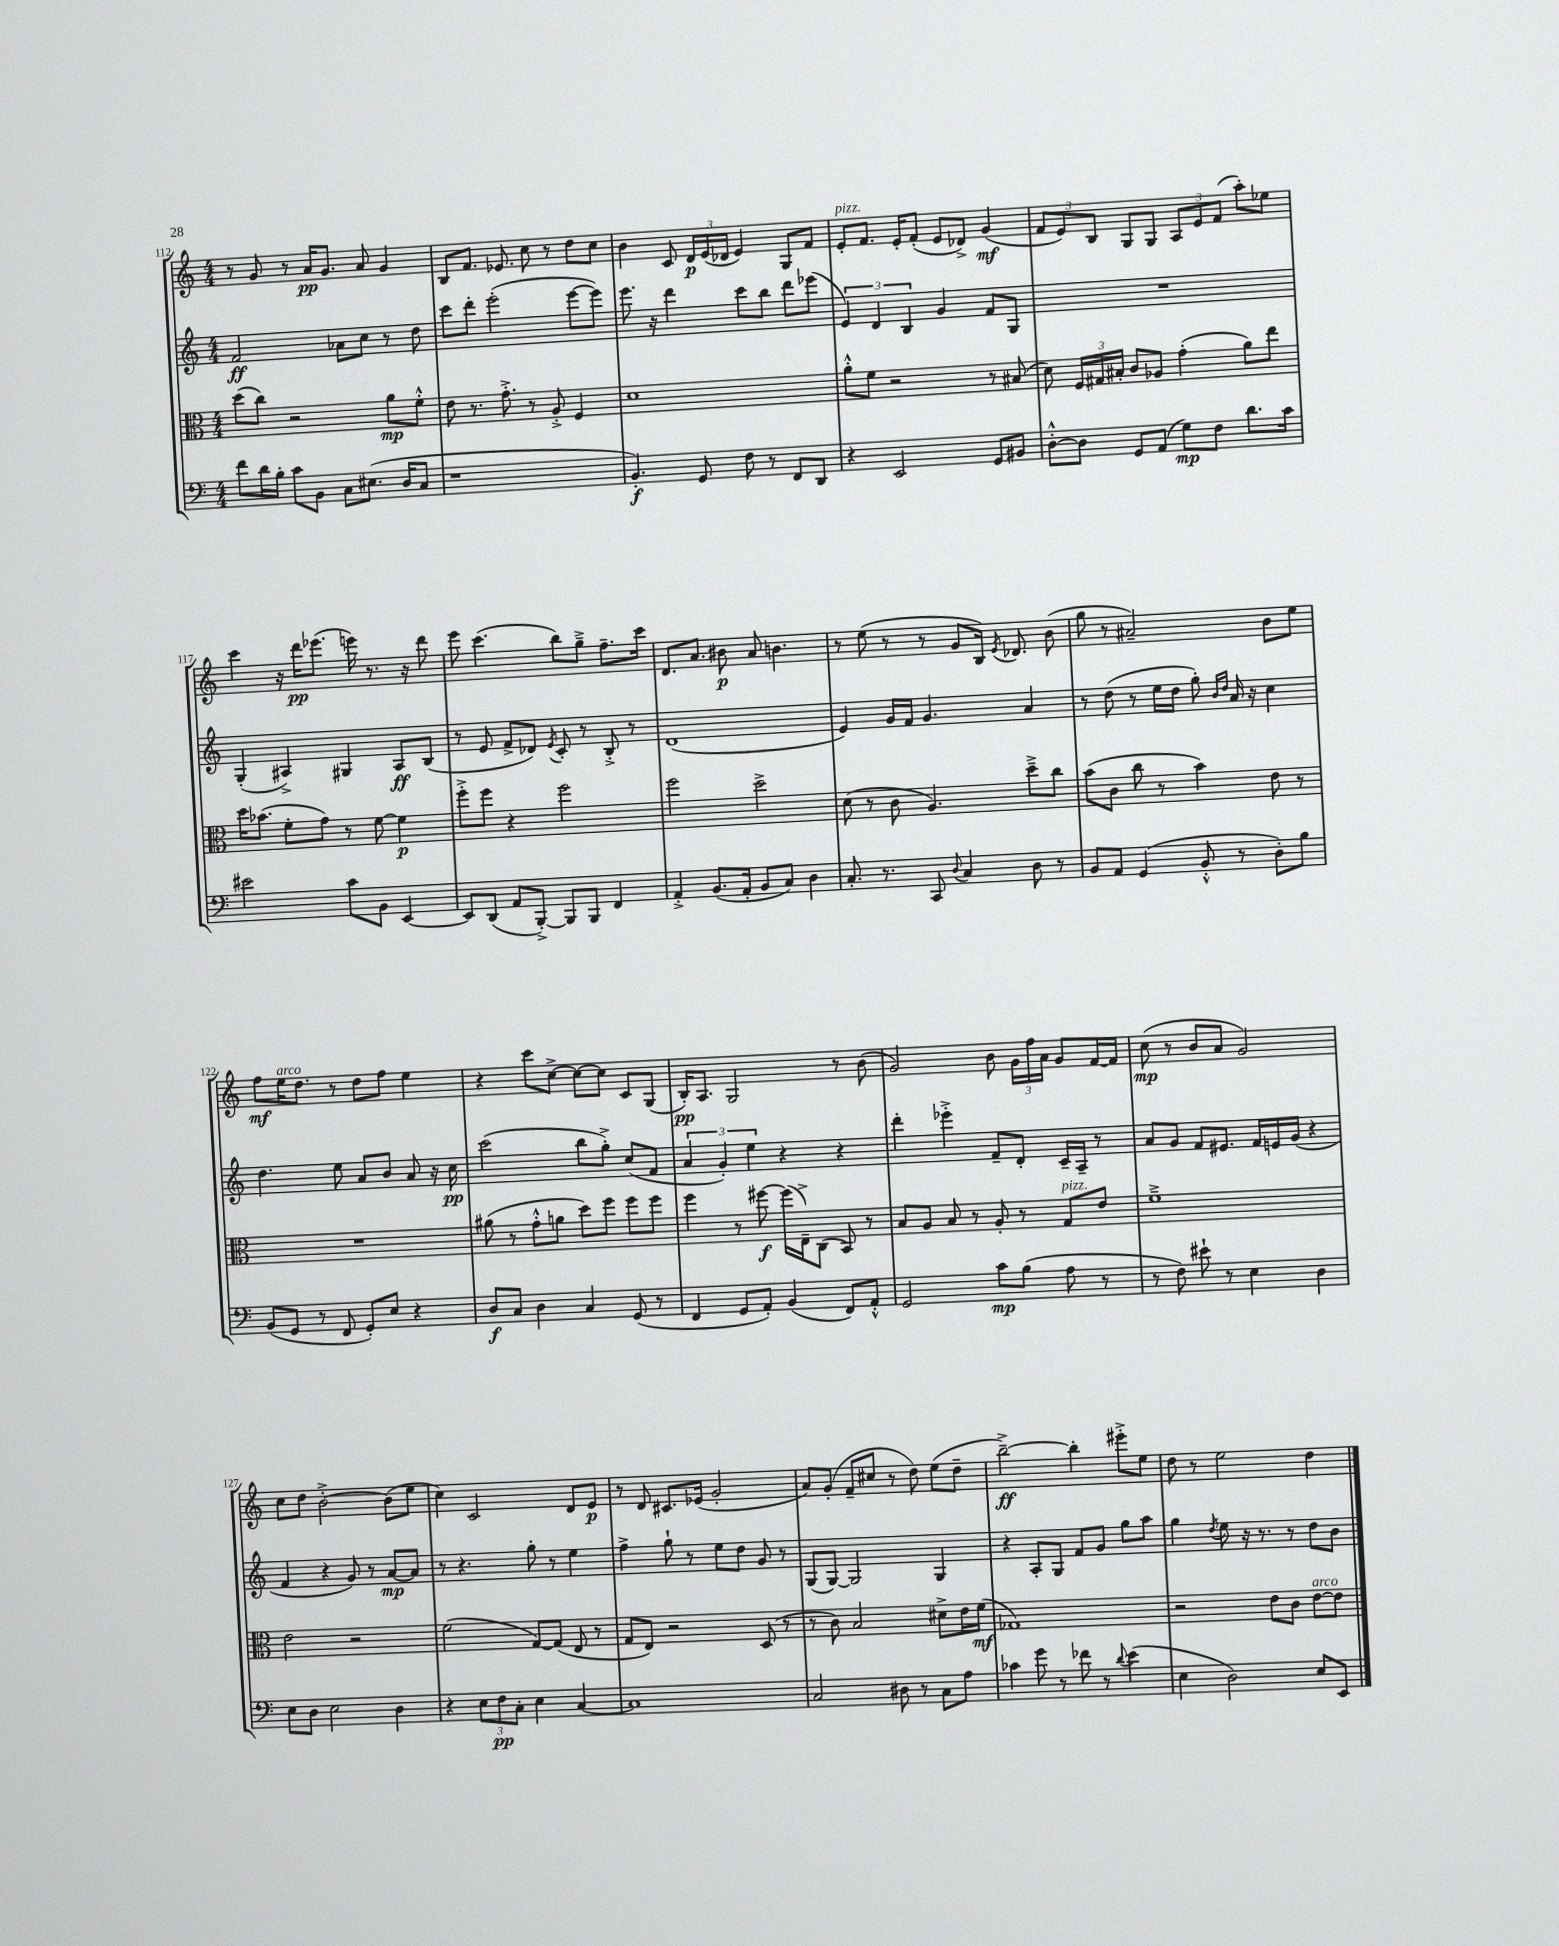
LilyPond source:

<<
\new StaffGroup <<
\new Staff = "s0" {
    \clef treble \key c \major \numericTimeSignature \time 4/4
    \autoBeamOff r8 g'8 r8 a'16[\pp g'8.] a'8 g'4 |
    b8[ f'8.] ees'8. c''8 r8 d''8[ c''8] |
    b'4 c'8 \tuplet 3/2 { d'16[\p e'16( des'16] } e'4) g8[ f'8] |
    e'8[-.^\markup { \italic "pizz." } f'8.] e'16[-. f'8]-.( e'8[ des'8]->) g'4\mf( |
    \tuplet 3/2 { f'8[ e'8) b8] } g8[ g8] \tuplet 3/2 { a8[ e'8 f'8]( } a''8[-.) ees''8] |
    c'''4 r16 d'''16[\pp ees'''8.]( e'''16) r8. r16 d'''8 |
    e'''8 c'''4.( b''8[) g''8]---> f''8.[-- c'''16] |
    d'8.[ a'8.] bis'8\p a'8 b'4. |
    r8 e''8( r8 r8 g'8[ b16]) \acciaccatura { e'8 } des'8. b'8( |
    g''8 r8 ais'2--) b'8[ e''8] |
    f''8[\mf e''16^\markup { \italic "arco" } d''8.] r8 d''8[ f''8] e''4 |
    r4 c'''8[ c''8]~-> c''8[~ c''8] c'8[ g8]( |
    b16[-.\pp) a8.] g2 r8 b'8( |
    g'2) b'8 \tuplet 3/2 { g'16[ f''16 a'16] } g'8[ f'16~ f'16] |
    c''8\mp( r8 b'8[ a'8] g'2) |
    c''8[ d''8] b'2~-.-> b'8[( e''8] |
    c''4) c'2 d'8[ e'8]\p |
    r8 d'8 cis'8.[ ees'16]( g'2-. |
    a'8[) g'8]-.( f'8[-- cis''8] r8 d''8) e''8[( d''8]-- |
    b''2~--->\ff) b''4-. eis'''8[-.-> e''8] |
    d''8 r8 e''2 d''4 \bar "|." |
}
\new Staff = "s1" {
    \clef treble \key c \major \numericTimeSignature \time 4/4
    \autoBeamOff f'2\ff aes'8[ c''8] r8 d''8 |
    c'''8[ d'''8]-. e'''2-.( e'''8[~ e'''8]) |
    e'''8. r16 d'''4 c'''8[ b''8] d'''8[ ees'''8]( |
    \tuplet 3/2 { e'4) d'4 b4 } g'4 f'8[ g8] |
    R1 |
    g4-.( ais4->) gis4 ais8[\ff b8]( |
    r8 e'8 f'8[-> des'8]) \acciaccatura { e'8 } c'8-. r8 b8-.-> r8 |
    d'1( |
    e'4) g'16[ f'16] g'4. a'4 |
    r8 d''8( r8 e''16[ d''16] g''8-.) \grace { b'16[ d''16] } a'16 r16 c''4 |
    d''4. e''8 a'8[ b'8] a'8 r16 c''16\pp |
    c'''2( b''8[ g''8]-.->) c''8[( f'8] |
    \tuplet 3/2 { a'4 g'4-.) e''4 } r4 r4 |
    d'''4-. ees'''4-.-> f'8[-- d'8]-. c'16[-- a16]-- r8 |
    a'8[ g'8] f'8[ eis'8.] f'16[ e'16 g'16]( r4 |
    f'4 r4 g'8) r8 a'8[~\mp a'8] |
    r8 r4. g''8-. r8 e''4 |
    f''4-> g''8-! r8 e''8[ d''8] g'8 r8 |
    g8[( g8]~) g2 g4 |
    r4 a8[-. g8] f'8[ g'8] g''8[ a''8] |
    g''4 \acciaccatura { d''8 } e''8 r16 r8. r8 d''8[ b'8] \bar "|." |
}
\new Staff = "s2" {
    \clef alto \key c \major \numericTimeSignature \time 4/4
    \autoBeamOff d''8[( c''8]) r2 a'8[\mp f'8]-.-^ |
    e'8 r8. g'8.-.-> r8 a8-.-> f4 |
    d'1 |
    a'8[-.-^ f'8] r2 r8 bis8( |
    d'8) \tuplet 3/2 { f16[ gis16 bis16]-. } c'8[ aes8] g'4-.( a'8[) e''8] |
    d''16[ bes'8.]( f'8[-. g'8]) r8 f'8~ f'4\p |
    f''8[-.-> f''8] r4 f''2 |
    f''2 d''2-> |
    d'8( r8 c'8 a4.) d''8[---> c''8] |
    b'8[( c'8] c''8 r8 b'4) e'8 r8 |
    R1 |
    ais'8( r8 g'8[-.-^ a'8] d''8[) f''8] f''8[ f''8] |
    f''4 r8 fis''8~\f fis''16[( e16--->) c8]( b,8) r8 |
    b8[ a8] b8 r8 a8-. r8 g8[^\markup { \italic "pizz." } e'8] |
    f'1---> |
    e'2 r2 |
    f'2( g8[~) g8]( e8 r8 |
    g8[ e8]) r2 d8( r8 |
    r8 c'8) b2 dis'8[-> e'16 f'16]\mf( |
    ges1) |
    r2 e'8[ c'8] e'8[~^\markup { \italic "arco" } e'8] \bar "|." |
}
\new Staff = "s3" {
    \clef bass \key c \major \numericTimeSignature \time 4/4
    \autoBeamOff f'8[ d'16 b16]-. c'8[ b,8] c8[ eis8.]( d16[ c8] |
    r1 |
    b,4.-.\f) g,8 f8 r8 f,8[ d,8] |
    r4 e,2 g,8[ bis,8] |
    d8[~-.-^ d8] g,8[ a,8]( g8[\mp) f8] d'8.[ c'16] |
    eis'2 c'8[ b,8] e,4~ |
    e,8[ d,8]( a,8[ b,,8]~-.->) b,,8[ b,,8] f,4 |
    a,4-.-> b,8.[( a,16]-. b,8[ c8]) d4 |
    c8.-. r8. c,8 \appoggiatura { d8 } c4 d8 r8 |
    b,8[ a,8] g,4( b,8-.-^ r8 d8[-.) b8] |
    b,8[( g,8] r8 f,8 g,8[-.) e8] r4 |
    d8[\f c8] d4 c4 g,8( r8 |
    f,4 g,8[ a,8]-.) b,4( f,8[) a,8]-.-^ |
    g,2 c'8[\mp b8]( a8 r8 |
    r8 f8) eis'8-! r8 e4 d4 |
    e8[ d8] e2 d4 |
    r4 \tuplet 3/2 { e8[ f8\pp c8]-. } e4 c4~ |
    c1 |
    c2 dis8 r8 c8[ a8] |
    ces'4 g'8 r8 fes'8 r8 \appoggiatura { d'8 } e'4( |
    e4 d2) e8[ e,8] \bar "|." |
}
>>
>>
\layout { \context { \Score currentBarNumber = #112 } }
